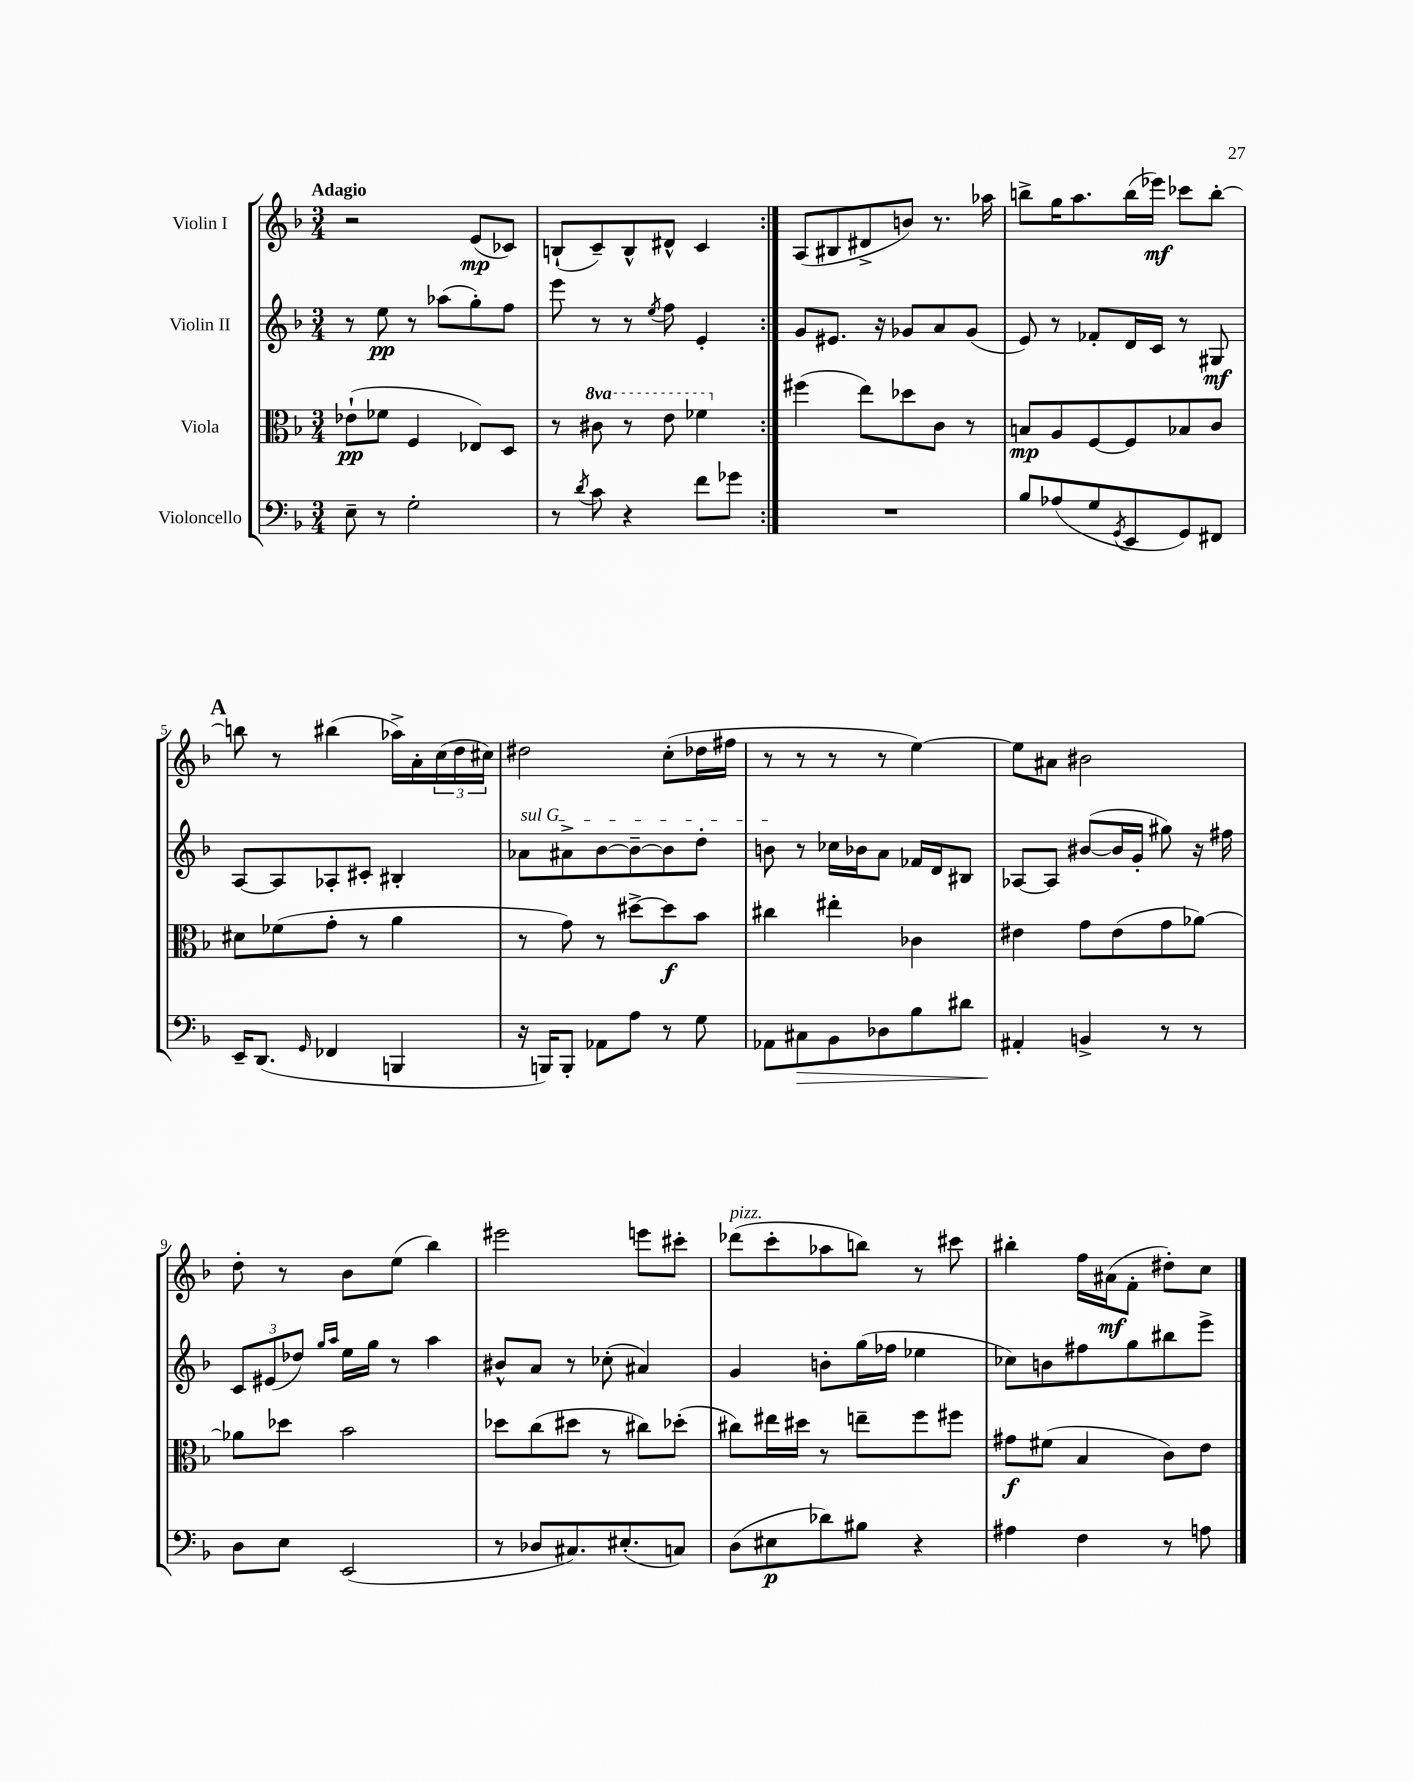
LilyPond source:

<<
\new StaffGroup <<
\new Staff = "s0" \with { instrumentName = "Violin I" } {
    \clef treble \key f \major \numericTimeSignature \time 3/4 \tempo "Adagio"
    \repeat volta 2 { r2 e'8\mp( ces'8) |
    b8-!( c'8--) b8-^ dis'8-^ c'4 | }
    a8( bis8 dis'8-> b'8) r8. aes''16 |
    b''8-> g''16 a''8. b''16( ees'''16\mf) ces'''8 b''8~-. |
    \mark \markup { \bold "A" } b''8 r8 bis''4( aes''16->) a'16-. \tuplet 3/2 { c''16( d''16 cis''16) } |
    dis''2 c''8-.( des''16 fis''16 |
    r8 r8 r8 r8 e''4~) |
    e''8 ais'8 bis'2 |
    d''8-. r8 bes'8 e''8( bes''4) |
    eis'''2 e'''8 cis'''8-. |
    des'''8^\markup { \italic "pizz." }( c'''8-. aes''8 b''8) r8 cis'''8 |
    bis''4-. f''16 ais'16\mf( f'8-. dis''8-.) c''8 \bar "|." |
}
\new Staff = "s1" \with { instrumentName = "Violin II" } {
    \clef treble \key f \major \numericTimeSignature \time 3/4
    \repeat volta 2 { r8 e''8\pp r8 aes''8( g''8-.) f''8 |
    e'''8 r8 r8 \acciaccatura { e''8 } f''8 e'4-. | }
    g'8 eis'8. r16 ges'8 a'8 ges'8( |
    e'8) r8 fes'8-. d'16 c'16 r8 gis8\mf |
    \mark \markup { \bold "A" } a8~ a8 aes8-. cis'8-. bis4-. |
    \once \override TextSpanner.bound-details.left.text = \markup { \italic "sul G" } aes'8\startTextSpan ais'8-> bes'8~ bes'8~-- bes'8 d''8-. |
    b'8\stopTextSpan r8 ces''16 bes'16 a'8 fes'16 d'16 bis8 |
    aes8~ aes8 bis'8~( bis'16 g'16-. gis''8) r16 fis''16 |
    \tuplet 3/2 { c'8 eis'8( des''8) } \grace { g''16 a''16 } e''16 g''16 r8 a''4 |
    bis'8-^ a'8 r8 ces''8-.( ais'4) |
    g'4 b'8-. g''16( fes''16 ees''4 |
    ces''8) b'8 fis''8 g''8 bis''8 e'''8-> \bar "|." |
}
\new Staff = "s2" \with { instrumentName = "Viola" } {
    \clef alto \key f \major \numericTimeSignature \time 3/4 \set Staff.ottavationMarkups = #ottavation-simple-ordinals
    \repeat volta 2 { ees'8-!\pp( fes'8 f4 ees8) d8 |
    r8 \ottava #1 cis''8 r8 e''8 fes''4 \ottava #0 | }
    fis''4( e''8) des''8 c'8 r8 |
    b8\mp a8 f8~ f8 bes8 c'8 |
    \mark \markup { \bold "A" } dis'8 fes'8( g'8-. r8 a'4 |
    r8 g'8) r8 dis''8~-> dis''8\f bes'8 |
    cis''4 eis''4-. ces'4 |
    eis'4 g'8 eis'8( g'8 aes'8~) |
    aes'8 des''8 bes'2 |
    des''8 c''8( dis''8 r8 cis''8) des''8-.( |
    cis''8) eis''16 dis''16 r8 e''8-- f''8 fis''8 |
    gis'8\f fis'8( bes4 c'8) e'8 \bar "|." |
}
\new Staff = "s3" \with { instrumentName = "Violoncello" } {
    \clef bass \key f \major \numericTimeSignature \time 3/4
    \repeat volta 2 { e8-- r8 g2-. |
    r8 \acciaccatura { d'8 } c'8 r4 f'8 ges'8 | }
    R2. |
    bes8 aes8( g8 \acciaccatura { g,8 } e,8 g,8) fis,8 |
    \mark \markup { \bold "A" } e,16-- d,8.( \grace { g,16 } fes,4 b,,4 |
    r16 b,,16) b,,8-. aes,8 a8 r8 g8 |
    aes,8 cis8\> bes,8 des8 bes8 dis'8 |
    ais,4-.\! b,4-> r8 r8 |
    d8 e8 e,2( |
    r8 des8 cis8.) eis8.-.( c8) |
    d8( eis8\p des'8) bis8 r4 |
    ais4 f4 r8 a8 \bar "|." |
}
>>
>>
